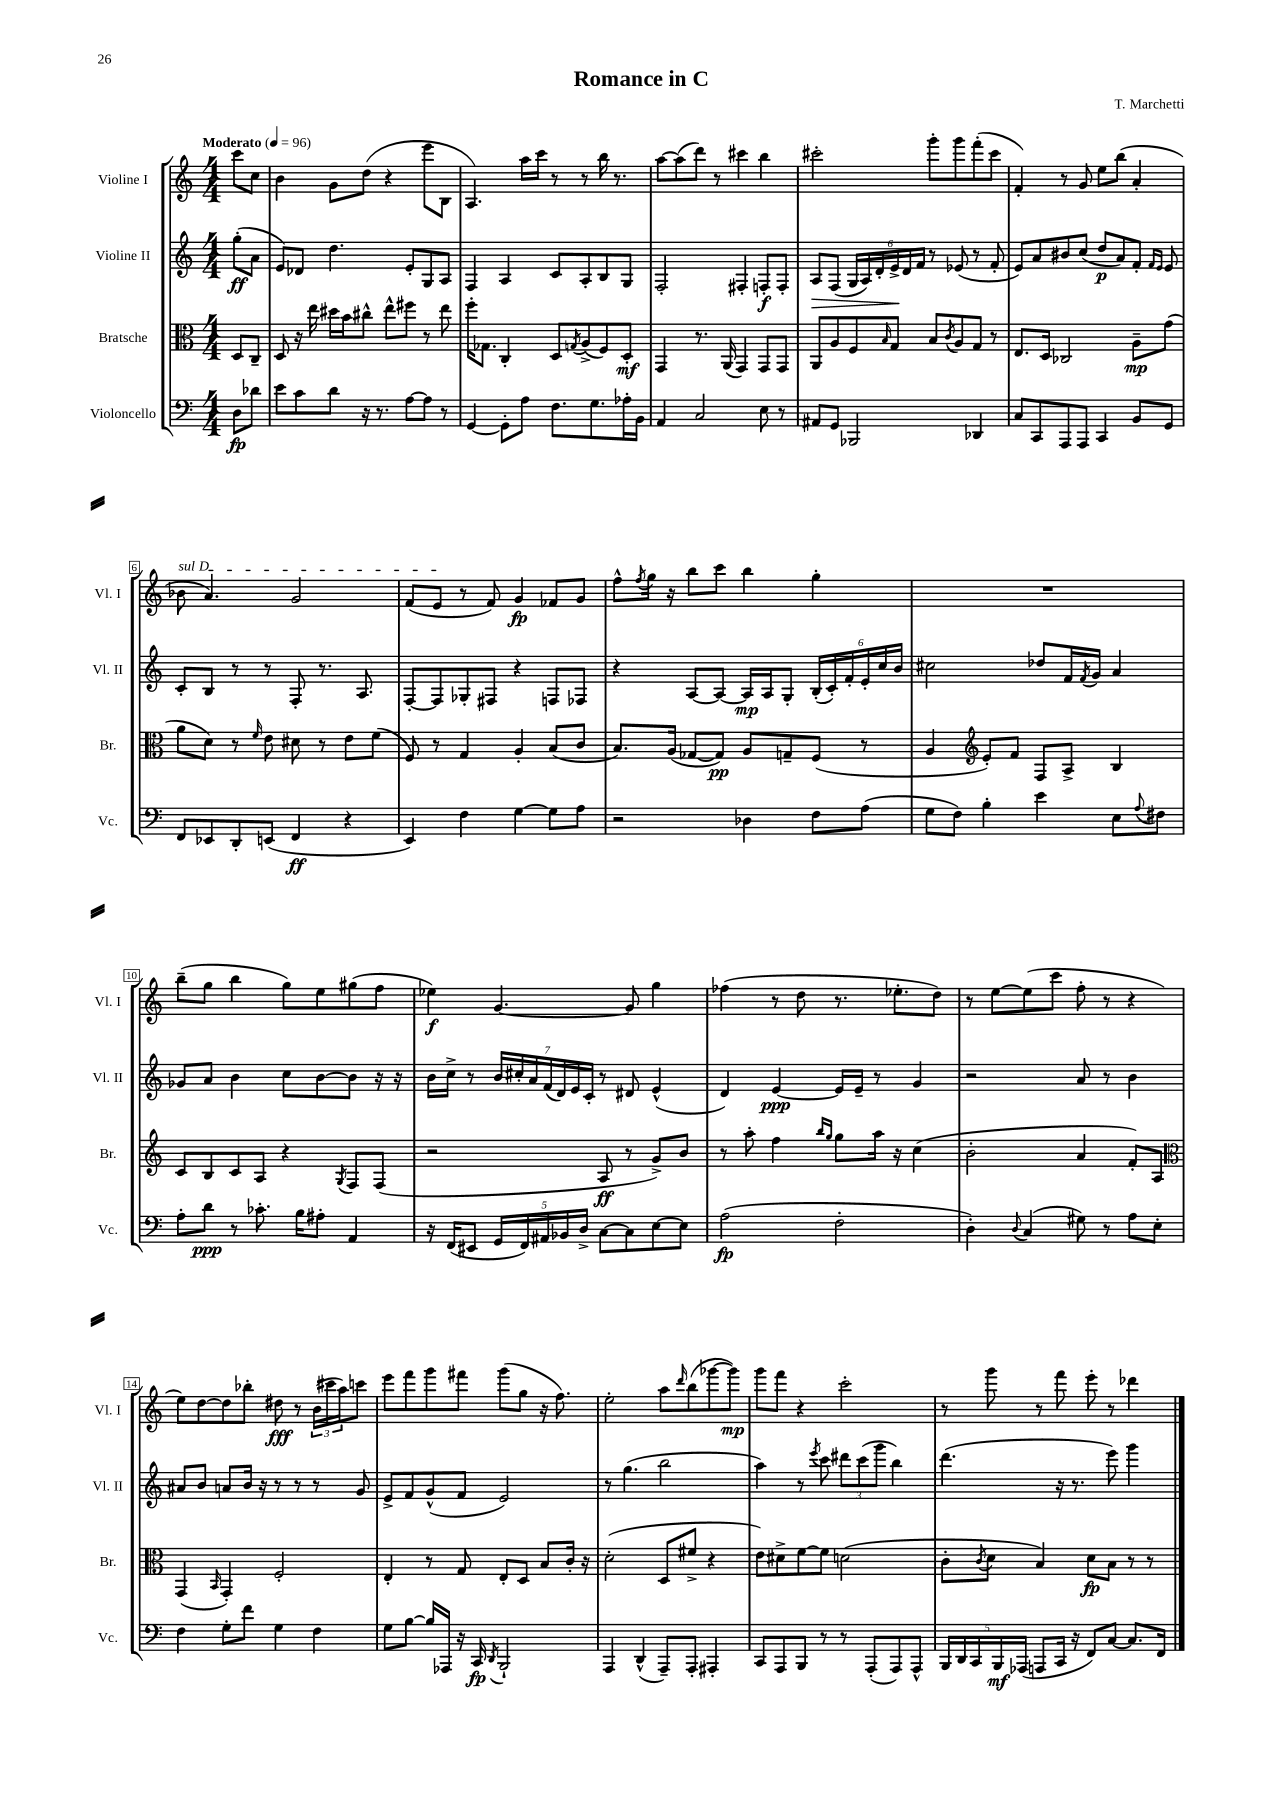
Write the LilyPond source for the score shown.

\header { title = "Romance in C" composer = "T. Marchetti" }
<<
\new StaffGroup <<
\new Staff = "s0" \with { instrumentName = "Violine I" shortInstrumentName = "Vl. I" } {
    \clef treble \key c \major \numericTimeSignature \time 4/4 \partial 4 \tempo "Moderato" 4 = 96
    c'''8 c''8 |
    b'4 g'8 d''8( r4 e'''8 b8 |
    a4.) a''16 c'''16 r8 r8 b''16 r8. |
    a''8~ a''8( d'''8) r8 cis'''4 b''4 |
    cis'''2-. g'''8-. g'''8 f'''8-.( cis'''8 |
    f'4-.) r8 g'8 e''8 b''8( a'4-. |
    \once \override TextSpanner.bound-details.left.text = \markup { \italic "sul D" } bes'8\startTextSpan a'4.) g'2 |
    f'8( e'8\stopTextSpan r8 f'8) g'4\fp fes'8 g'8 |
    f''8-^ \acciaccatura { f''8 } g''16 r16 b''8 c'''8 b''4 g''4-. |
    R1 |
    b''8--( g''8 b''4 g''8) e''8 gis''8( f''8 |
    ees''4\f) g'4.~ g'8 g''4 |
    fes''4( r8 d''8 r8. ees''8.-. d''8) |
    r8 e''8~ e''8( c'''8 f''8-. r8 r4 |
    e''8) d''8~ d''8 bes''8-. dis''8\fff r8 \tuplet 3/2 { b'16( cis'''16 a''16) } c'''8 |
    e'''8 f'''8 g'''8 fis'''8 g'''8( g''8 r16 f''8.) |
    e''2-. a''8 \grace { d'''16 } b''8( ges'''8~ ges'''8\mp) |
    g'''8 f'''8 r4 c'''2-. |
    r8 g'''8 r8 f'''8 e'''8-. r8 des'''4 \bar "|." |
}
\new Staff = "s1" \with { instrumentName = "Violine II" shortInstrumentName = "Vl. II" } {
    \clef treble \key c \major \numericTimeSignature \time 4/4 \partial 4
    g''8-.\ff( a'8 |
    e'8) des'8 d''4. e'8-. g8 a8 |
    f4 a4 c'8 a8-. b8 g8 |
    f2-. fis4-. f8-.\f f8-. |
    a8\> f8( \tuplet 6/4 { g16 a16) d'16-. e'16->\! d'16 f'16 } r8 ees'8( r8 f'8-. |
    e'8) a'8 bis'8 c''8( d''8\p a'8) f'8-. \grace { f'16 e'16 } e'8 |
    c'8-. b8 r8 r8 f8-. r8. a8. |
    f8~-. f8 ges8-. fis8 r4 f8 fes8 |
    r4 a8~ a8~ a16\mp a16 g8-. \tuplet 6/4 { b16-.( c'16-.) f'16-. e'16-. c''16 b'16 } |
    cis''2 des''8 f'16 \acciaccatura { f'8 } g'16 a'4 |
    ges'8 a'8 b'4 c''8 b'8~ b'8 r16 r16 |
    b'16 c''16-> r8 \tuplet 7/4 { b'16 cis''16-. a'16 f'16( d'16) e'16 c'16-. } r8 dis'8 e'4-^( |
    d'4) e'4~\ppp e'16 e'16-- r8 g'4 |
    r2 a'8 r8 b'4 |
    ais'8 b'8 a'8 b'16 r16 r8 r8 r8 g'8 |
    e'8-> f'8 g'8-^( f'8 e'2) |
    r8 g''4.( b''2 |
    a''4) r8 \acciaccatura { e'''8 } c'''8 \tuplet 3/2 { dis'''8 c'''8( g'''8 } b''4) |
    d'''4.( r16 r8. e'''8) g'''4 \bar "|." |
}
\new Staff = "s2" \with { instrumentName = "Bratsche" shortInstrumentName = "Br." } {
    \clef alto \key c \major \numericTimeSignature \time 4/4 \partial 4
    d8 c8-- |
    d8 r16 e''16 dis''16 b'16 cis''8-^ e''8-^ fis''8 r8 e''8 |
    f''16-. ges8. c4-. d8 \acciaccatura { g8 } a8->( f8) d8-.\mf |
    g,4 r8. a,16( g,4) g,8 g,8 |
    a,8 a8 f8 \grace { b16 } g8 b8 \acciaccatura { c'8 } a8 g8 r8 |
    e8. d16 ces2 a8--\mp g'8( |
    a'8 d'8) r8 \grace { f'16 } e'8 dis'8 r8 e'8 f'8( |
    f8) r8 g4 a4-. b8( c'8 |
    b8.) a16( ges8~ ges8\pp) a8 g8-- f8( r8 |
    a4 \clef treble e'8-.) f'8 f8 a8-> b4 |
    c'8 b8 c'8 a8 r4 \acciaccatura { g8 } f8 f8( |
    r2 a8\ff r8 g'8->) b'8 |
    r8 a''8-. f''4 \grace { b''16 g''16 } g''8 a''16 r16 c''4( |
    b'2-. a'4 f'8-.) a8 |
    \clef alto g,4( \grace { b,16 } g,4-.) f2-. |
    e4-. r8 g8 e8-. d8 b8 c'16-. r16 |
    d'2-.( d8 fis'8-> r4 |
    e'8) dis'8-> f'8~ f'8 d'2( |
    c'8-. \acciaccatura { c'8 } d'8 b4) d'8\fp b8 r8 r8 \bar "|." |
}
\new Staff = "s3" \with { instrumentName = "Violoncello" shortInstrumentName = "Vc." } {
    \clef bass \key c \major \numericTimeSignature \time 4/4 \partial 4
    d8\fp des'8 |
    e'8 c'8 d'8 r16 r8. a8~ a8 r8 |
    g,4~ g,8-. a8 f8. g8. aes16-. b,16 |
    a,4 c2 e8 r8 |
    ais,8 g,8 bes,,2 des,4 |
    c8 c,8 a,,8 a,,8 c,4 b,8 g,8 |
    f,8 ees,8 d,8-. e,8( f,4\ff r4 |
    e,4) f4 g4~ g8 a8 |
    r2 des4 f8 a8( |
    g8 f8) b4-. e'4 e8 \appoggiatura { a8 } fis8 |
    a8-. d'8\ppp r8 ces'8.-. b16 ais8-. a,4 |
    r16 f,16( eis,8 \tuplet 5/4 { g,16 f,16) ais,16 bes,16 d16-> } c8~ c8 e8~ e8 |
    a2\fp( f2-. |
    d4-.) \appoggiatura { d8 } c4( gis8) r8 a8 e8-. |
    f4 g8-. f'8 g4 f4 |
    g8 b8~ b16 aes,,16 r16 c,16\fp \acciaccatura { d,8 } b,,2-! |
    a,,4 d,4-^( a,,8--) a,,8-. ais,,4-. |
    c,8 a,,8 b,,8 r8 r8 a,,8-.( a,,8) a,,8-^ |
    \tuplet 5/4 { b,,16 d,16 c,16 b,,16\mf aes,,16( } a,,8 c,16 r16 f,8) c8~ c8. f,16 \bar "|." |
}
>>
>>
\layout { \context { \Score \override BarNumber.stencil = #(make-stencil-boxer 0.1 0.3 ly:text-interface::print) } }
